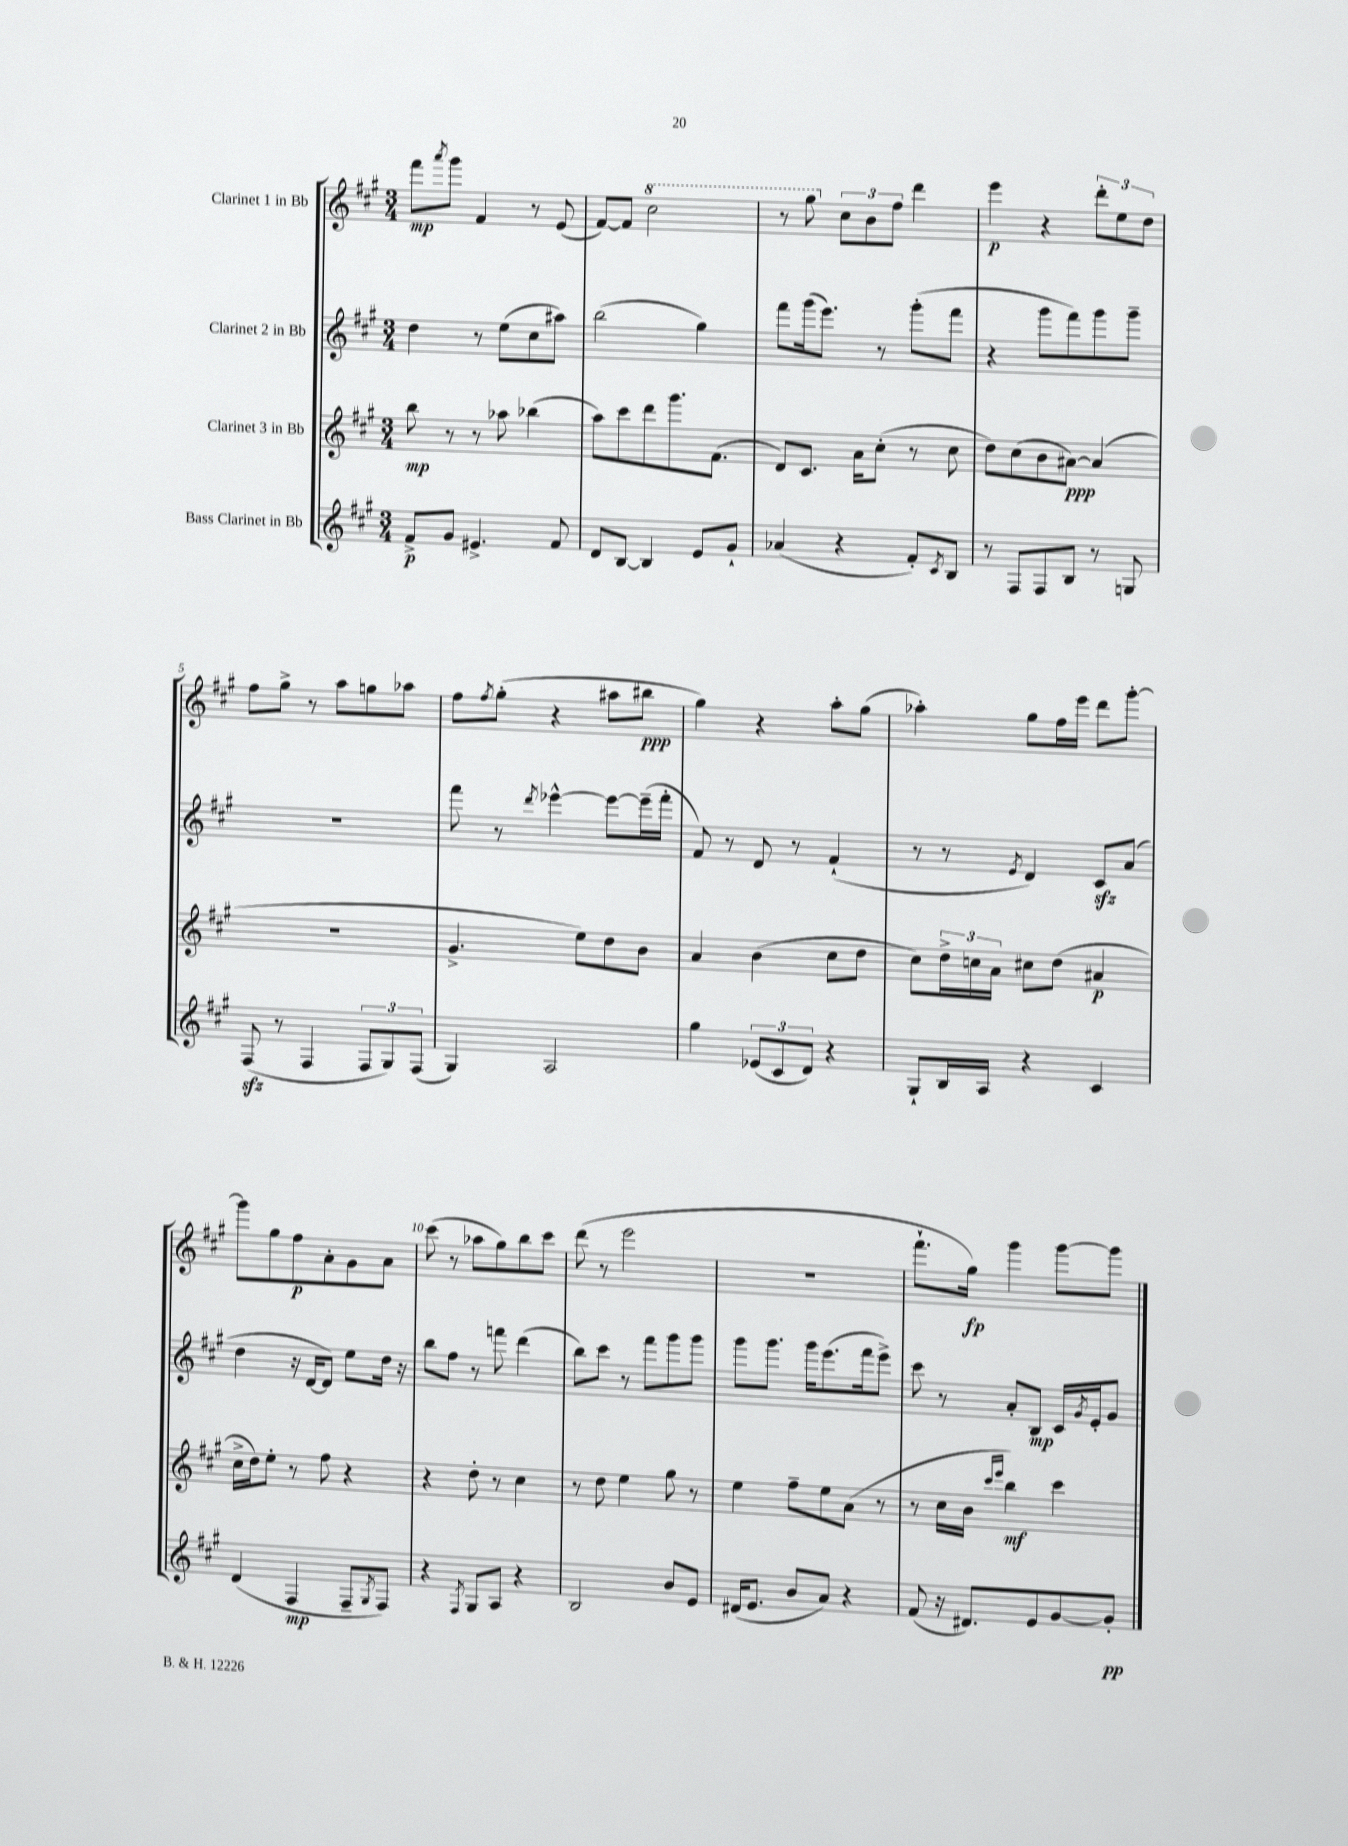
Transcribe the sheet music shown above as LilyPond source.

<<
\new StaffGroup <<
\new Staff = "s0" \with { instrumentName = "Clarinet 1 in Bb" } {
    \clef treble \key a \major \numericTimeSignature \time 3/4
    fis'''8\mp \acciaccatura { a'''8 } gis'''8 fis'4 r8 e'8( |
    fis'8~) fis'8 \ottava #1 cis'''2 |
    r8 gis'''8 \ottava #0 \tuplet 3/2 { cis''8 b'8 fis''8 } d'''4 |
    e'''4\p r4 \tuplet 3/2 { d'''8-. e''8 d''8 } |
    fis''8 gis''8-> r8 a''8 g''8 aes''8 |
    fis''8 \acciaccatura { fis''8 } gis''8-.( r4 ais''8 bis''8\ppp |
    gis''4) r4 a''8-. gis''8( |
    aes''4-.) gis''8 fis''16 e'''16 d'''8 gis'''8~-. |
    gis'''8 gis''8 fis''8\p a'8-. gis'8 a'8 |
    cis'''8( r8 aes''8 gis''8) b''8 cis'''8 |
    d'''8( r8 e'''2 |
    R2. |
    fis'''8.-! gis''16\fp) gis'''4 gis'''8~ gis'''8 \bar "|." |
}
\new Staff = "s1" \with { instrumentName = "Clarinet 2 in Bb" } {
    \clef treble \key a \major \numericTimeSignature \time 3/4
    d''4 r8 e''8( cis''8 ais''8) |
    b''2( gis''4) |
    fis'''8 gis'''16( e'''8.) r8 gis'''8-.( fis'''8 |
    r4 gis'''8 fis'''8) gis'''8 gis'''8-- |
    R2. |
    fis'''8 r8 \acciaccatura { d'''8 } ees'''4~-^ ees'''8~ ees'''16--( fis'''16-. |
    fis'8) r8 d'8 r8 fis'4-!( |
    r8 r8 \acciaccatura { e'8 } d'4) cis'8\sfz a'8( |
    d''4 r16 d'16~ d'8) e''8 d''16 r16 |
    b''8 fis''8 r8 f'''8 d'''4( |
    b''8) cis'''8 r8 fis'''8 gis'''8 gis'''8 |
    gis'''8 gis'''8. gis'''16 e'''8.( fis'''16 e'''8->) |
    cis'''8 r8 a'8-. b8\mp cis'16 \acciaccatura { gis'8 } e'16-. gis'8 \bar "|." |
}
\new Staff = "s2" \with { instrumentName = "Clarinet 3 in Bb" } {
    \clef treble \key a \major \numericTimeSignature \time 3/4
    b''8\mp r8 r8 aes''8 bes''4( |
    a''8) cis'''8 d'''8 gis'''8. fis'8.( |
    d'8) cis'8. a'16 cis''8-.( r8 cis''8 |
    d''8) cis''8( b'8 ais'8~\ppp) ais'4( |
    R2. |
    gis'4.-> e''8) d''8 b'8 |
    a'4 b'4( cis''8 d''8 |
    cis''8) \tuplet 3/2 { d''16-> c''16 a'16 } cis''8 d''8( ais'4\p |
    cis''16-> d''16) e''8-. r8 fis''8 r4 |
    r4 d''8-. r8 cis''4 |
    r8 d''8 e''4 gis''8 r8 |
    e''4 fis''8-- e''8 a'8( r8 |
    r8 cis''16 b'16 \grace { cis'''16 e'''16 } b''4\mf) cis'''4 \bar "|." |
}
\new Staff = "s3" \with { instrumentName = "Bass Clarinet in Bb" } {
    \clef treble \key a \major \numericTimeSignature \time 3/4
    fis'8->\p gis'8 eis'4.-> fis'8 |
    d'8 b8~ b4 e'8 gis'8-! |
    aes'4( r4 fis'8-.) \acciaccatura { cis'8 } b8 |
    r8 fis8 fis8 b8 r8 g8 |
    fis8\sfz( r8 fis4 \tuplet 3/2 { fis8 gis8) fis8( } |
    gis4) a2 |
    gis''4 \tuplet 3/2 { ees'8( cis'8 d'8) } r4 |
    gis8-! b16 a16 r4 cis'4 |
    d'4( fis4\mp fis8-- \acciaccatura { gis8 } fis8) |
    r4 \acciaccatura { fis8 } gis8 a8 r4 |
    b2 b'8 e'8 |
    dis'16( e'8. b'8 a'8) r4 |
    fis'8( r16 dis'8.) e'8 gis'8~ gis'8-.\pp \bar "|." |
}
>>
>>
\layout { \context { \Score \override BarNumber.break-visibility = ##(#f #t #t) barNumberVisibility = #(every-nth-bar-number-visible 5) } }
